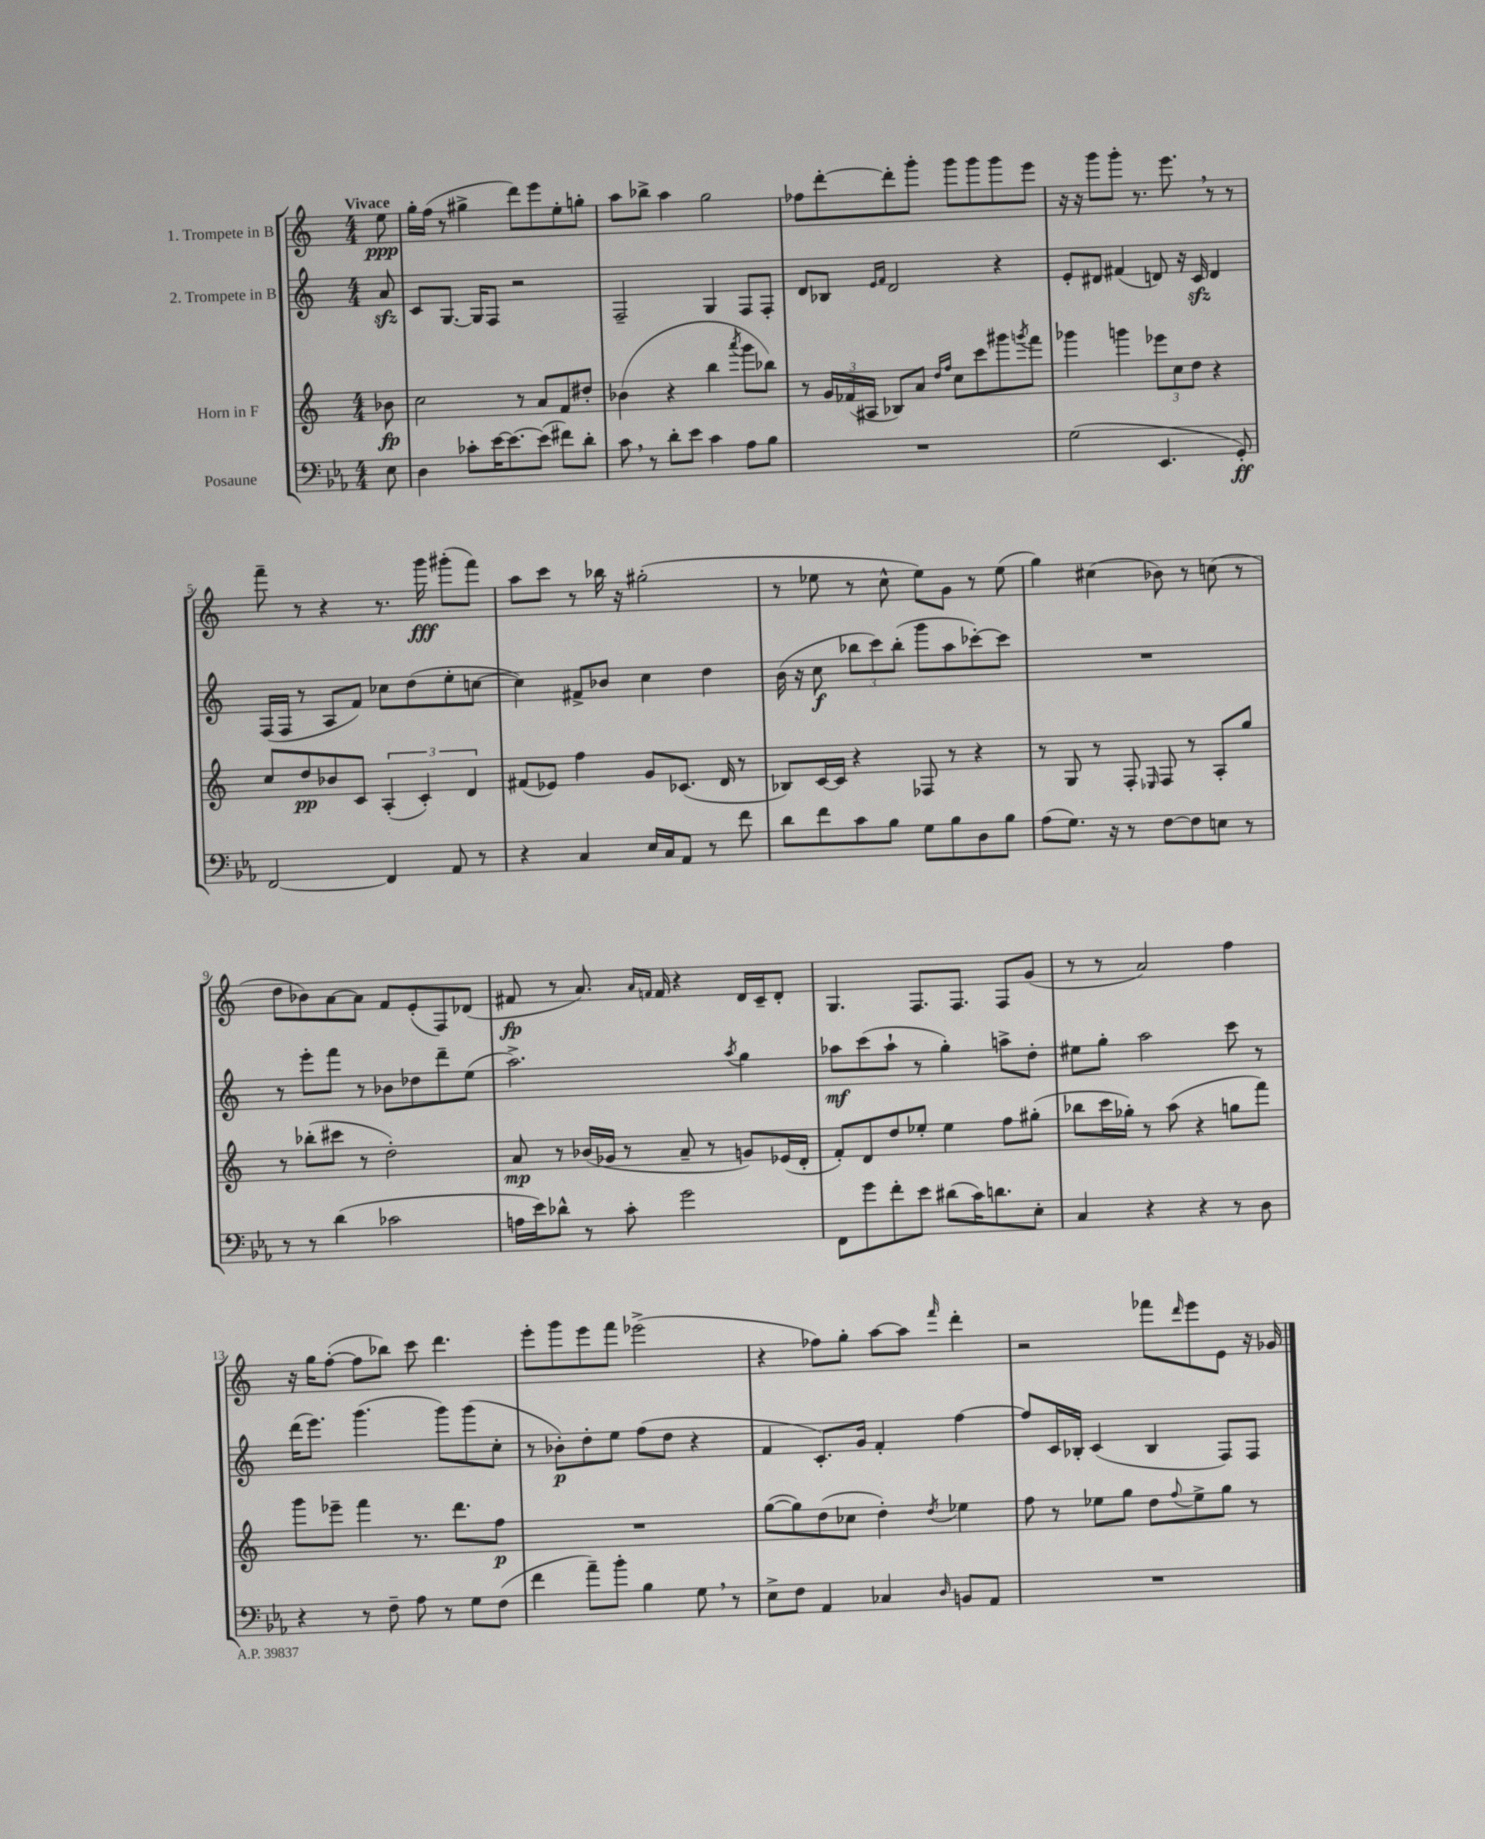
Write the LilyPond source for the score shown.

<<
\new StaffGroup <<
\new Staff = "s0" \with { instrumentName = "1. Trompete in B" } {
    \clef treble \key c \major \numericTimeSignature \time 4/4 \partial 8 \tempo "Vivace"
    e''8\ppp |
    g''16-. f''16( r8 gis''4-> d'''8) e'''8 e''8-. g''8-. |
    a''8 bes''8-> a''4 g''2 |
    fes''8 d'''8~-. d'''8-. g'''8-. g'''8 g'''8 g'''8 e'''8 |
    r16 r16 g'''8 g'''8-. r8. e'''8. \breathe r8 r8 |
    f'''8-- r8 r4 r8. g'''16\fff gis'''8-.( f'''8) |
    a''8 c'''8 r8 bes''16 r16 gis''2-.( |
    r8 ees''8 r8 c''8-^ ees''8) g'8 r8 ees''8( |
    g''4) cis''4( bes'8) r8 c''8( r8 |
    d''8 bes'8) a'8~ a'8 f'8 e'8-.( f8) des'8( |
    fis'8\fp r8 a'8.) \grace { a'16 f'16 } f'16 r4 d'16 c'16-- d'8-. |
    g4. f8. f8. f8 g'8( |
    r8 r8 a'2) f''4 |
    r16 g''16 f''8~-.( f''8 bes''8) c'''8 d'''4. |
    e'''8-. g'''8 e'''8 f'''8 ees'''2->( |
    r4 fes''8) g''8-. a''8~ a''8 \grace { f'''16 } d'''4-. |
    r2 fes'''8 \grace { d'''16 } e'''8 e'8 r16 ges'16 \bar "|." |
}
\new Staff = "s1" \with { instrumentName = "2. Trompete in B" } {
    \clef treble \key c \major \numericTimeSignature \time 4/4 \partial 8
    a'8\sfz |
    c'8 g8.~ g16 f8 r2 |
    f2-- g4 f8 f8-. |
    d'8 bes8 \grace { e'16 f'16 } d'2 r4 |
    e'8-. dis'8 fis'4( d'8) r16 c'16\sfz d'4 |
    f16( f16 r8 a8 f'8) ces''8 d''8( e''8-. c''8~ |
    c''4) fis'8-> bes'8 c''4 d''4 |
    b'16( r16 c''8\f \tuplet 3/2 { bes''8 c'''8) bes''8-.( } g'''8 a''8 ces'''8~-.) ces'''8 |
    R1 |
    r8 e'''8-. f'''8 r8 bes'8 des''8 d'''8-- e''8( |
    a''2.->) \acciaccatura { a''8 } g''4 |
    aes''8\mf c'''8( aes''8-! r8 g''4-.) a''8-> d''8-. |
    eis''8 g''8-. a''2 c'''8 r8 |
    d'''16( e'''8.) g'''4.( g'''8) g'''8( c''8-. |
    r8 bes'8-.\p) d''8-. e''8 f''8( d''8 r4 |
    f'4 c'8.-.) g'16 f'4-. f''4~ |
    f''8 c'16 bes16-. c'4( bes4 f8) f8 \bar "|." |
}
\new Staff = "s2" \with { instrumentName = "Horn in F" } {
    \clef treble \key c \major \numericTimeSignature \time 4/4 \partial 8
    bes'8\fp |
    c''2 r8 a'8 f'8 dis''8-. |
    bes'4( r4 b''4 \acciaccatura { a'''8 } g'''8 bes''8) |
    r8 \tuplet 3/2 { g'16 fes'16( ais16 } bes8) a'8 \grace { d''16 f''16 } c''8 c'''8 gis'''8 \acciaccatura { g'''8 } f'''8 |
    ges'''4 g'''4 \tuplet 3/2 { ees'''8 c''8 d''8 } r4 |
    c''8 d''8\pp bes'8 c'8 \tuplet 3/2 { a4-.( c'4-.) d'4 } |
    fis'8( ees'8) f''4 g'8 ces'8.( d'16 r8 |
    bes8) c'16~ c'16 r4 fes8 r8 r4 |
    r8 g8 r8 f8-. \grace { ees16 } f8 r8 a8-. g''8 |
    r8 bes''8-.( cis'''8 r8 d''2-.) |
    a'8\mp r8 bes'16( ges'16 r8 a'8-- r8 g'8) ees'16( d'16-. |
    f'8-.) d'8 d''8 ees''8-. ees''4 f''8 gis''8-.( |
    bes''8 c'''16 ges''16-.) r8 a''8( r4 g''8 f'''8) |
    g'''8 ees'''8-- f'''4 r8. d'''8. f''8\p |
    R1 |
    g''8~( g''8) d''8( ces''8 d''4-.) \acciaccatura { d''8 } ees''4 |
    f''8 r8 ees''8 g''8 d''8 \appoggiatura { f''8 } ees''8-> g''8 r8 \bar "|." |
}
\new Staff = "s3" \with { instrumentName = "Posaune" } {
    \clef bass \key ees \major \numericTimeSignature \time 4/4 \partial 8
    ees8 |
    d4 ces'8-. ees'16~ ees'8.~ ees'8( fis'8) d'8-. |
    c'8 \breathe r8 d'8-. ees'8 c'4 aes8 bes8 |
    R1 |
    g2( ees,4. g,8-.\ff) |
    f,2~ f,4 aes,8 r8 |
    r4 c4 ees16 c16 aes,8 r8 f'8 |
    d'8 f'8 c'8 bes8 g8 bes8 d8 bes8 |
    aes8( g8.) r16 r8 f8~ f8 e8 r8 |
    r8 r8 d'4( ces'2 |
    a16 ees'16) des'8-^ r8 c'8-. g'2 |
    f,8 g'8 f'8-. ees'8 dis'8( c'16) d'8. ees8-. |
    c4 r4 r4 r8 d8 |
    r4 r8 f8-- aes8 r8 g8 f8( |
    f'4 aes'8--) bes'8-. bes4 g8 \breathe r8 |
    ees8-> f8 aes,4 ces4 \grace { d16 } b,8 aes,8 |
    R1 \bar "|." |
}
>>
>>
